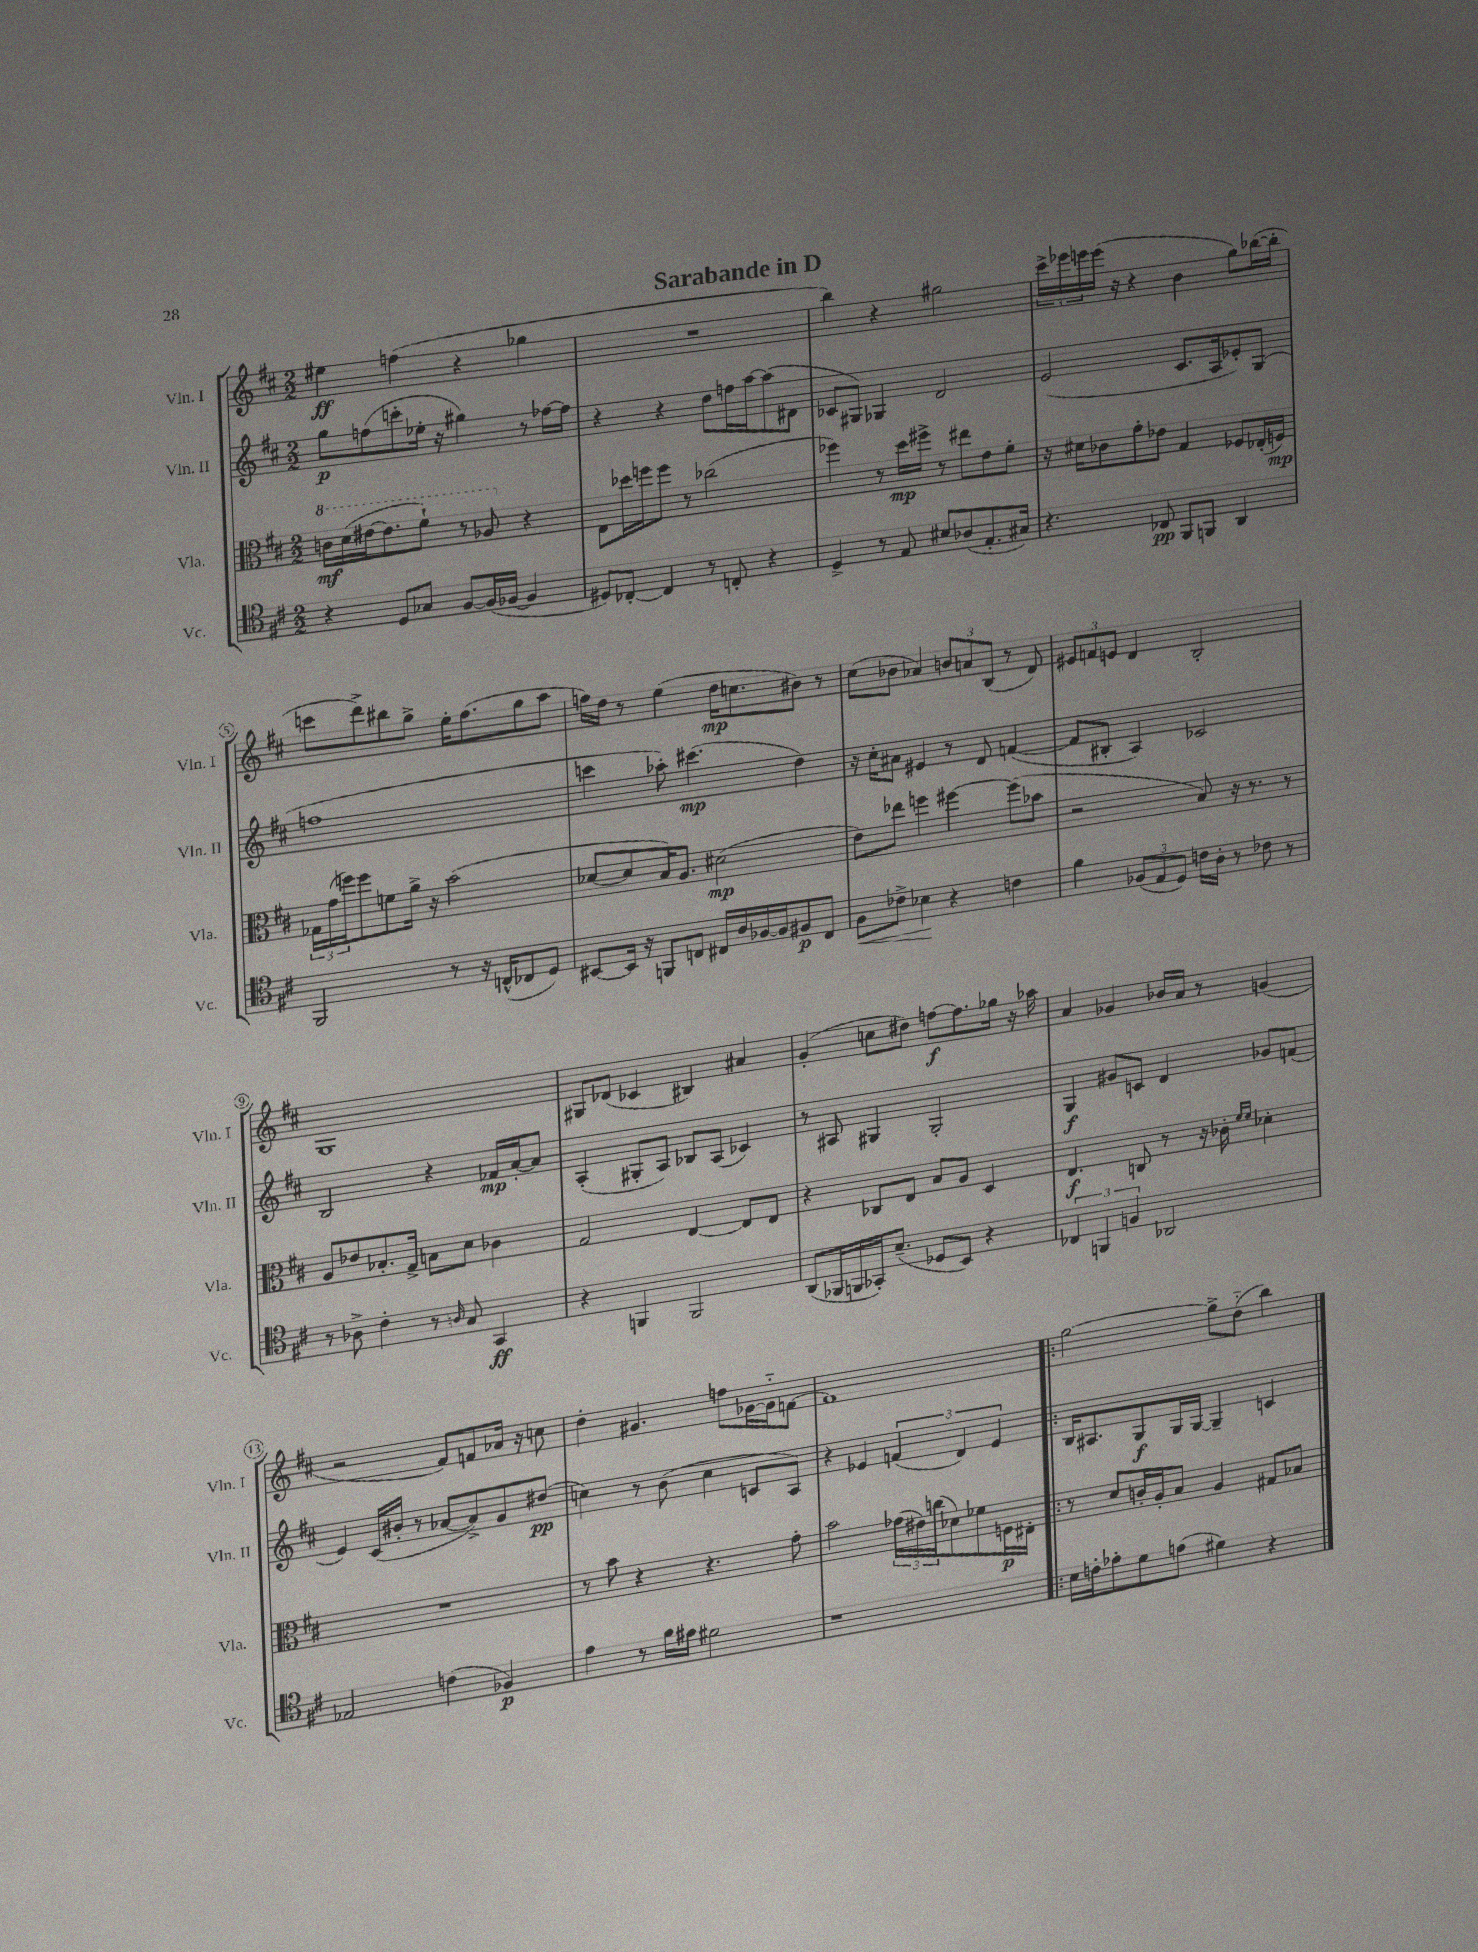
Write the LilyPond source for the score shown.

\header { title = "Sarabande in D" }
<<
\new StaffGroup <<
\new Staff = "s0" \with { instrumentName = "Vln. I" shortInstrumentName = "Vln. I" } {
    \clef treble \key d \major \numericTimeSignature \time 2/2
    eis''4\ff f''4( r4 ges''4 |
    R1 |
    b''4) r4 gis''2 |
    \tuplet 3/2 { cis'''16-> ees'''16 e'''16 } e'''16( r16 r4 b'4 g''8) bes''16~( bes''16-. |
    c'''8 d'''8->) bis''8 g''8-> e''16-. fis''8.( g''8 a''8 |
    f''16) d''16 r8 e''4( d''16\mp c''8. bis'8) r8 |
    cis''8( bes'8 aes'4) \tuplet 3/2 { b'8 a'8 b8( } r8 d'8) |
    \tuplet 3/2 { eis'8 f'8 e'8 } d'4 b2-. |
    g1 |
    gis8 des'8( ces'4 bis4) ais'4 |
    g'4-.( c''8 dis''8) f''8~\f f''8. ges''16 r16 aes''16 |
    a'4 ges'4 bes'16 a'16 r8 g'4( |
    r2 fis'8) f'8 aes'16 r16 c''8 |
    d''4-. gis'4. f''8 ges'16~ ges'16-_ f'8~ |
    f'1 |
    \bar ".|:" g''2~ g''8-> d''8-_( b''4) \bar "|." |
}
\new Staff = "s1" \with { instrumentName = "Vln. II" shortInstrumentName = "Vln. II" } {
    \clef treble \key d \major \numericTimeSignature \time 2/2
    g''8\p f''8( c'''8-. ees''16-. r16 gis''4) r8 fes''16~ fes''16 |
    r4 r4 d''8 f''16 a''16~ a''8( dis'8 |
    ces'8 gis8) ges4 d'2 |
    e'2( cis'8. a16 ees'8-.) g8( |
    f''1 |
    c'''4 aes''8-.) cis'''4.\mp( d''4) |
    r16 cis''16-. ais'8 eis'4 r8 d'8 f'4~( |
    f'8 bis8-. a4) ces'2 |
    b2 r4 fes'16\mp a'16~-. a'8 |
    a4-.( gis8-. a8) bes8 a8( ces'4) |
    r8 ais8 gis4 gis2-. |
    g4\f gis'8 c'8 d'4 ges'8 f'8( |
    e'4) cis'16( bis'16-. r8 aes'8~ aes'8->) g'8 dis''8\pp( |
    c''4) r8 b'8( c''4 c'8 a8) |
    r4 ees'4 \tuplet 3/2 { f'4( d'4) ees'4 } |
    \bar ".|:" b16 ais8. g8\f g16 g16~ g4-- c'4 \bar "|." |
}
\new Staff = "s2" \with { instrumentName = "Vla." shortInstrumentName = "Vla." } {
    \clef alto \key d \major \numericTimeSignature \time 2/2
    \ottava #1 c''16\mf d''16( eis''16~ eis''8. fis''8-!) r8 aes'8 \ottava #0 r4 |
    e8 des''16 f''16 f''8 r8 ces''2( |
    fes''4) r8 d''16\mp fis''16-> r8 eis''8 e'8 fis'8-. |
    r16 dis'16 ces'8 g'8-. ees'8 g4 fes8 ees16-.( f16\mp) |
    \tuplet 3/2 { ges16 g'16( f''16) } f''8 f'8 a'16-> r16 b'2( |
    des'8~ des'8 b16) a8. dis'2\mp( |
    e'8) ees''8 f''4 fis''4~ fis''8( bes'8 |
    r2 b8) r16 r8. r8 |
    a8 ees'8 bes8.-. g16-> b8 d'8 ces'4 |
    g2 e4~ e8 e8 |
    r4 ces8 e8 b8 a8 d4 |
    e4.\f c8 r8 r16 ces'16-. \grace { fis'16 fis'16 } des'4-. |
    R1 |
    r8 b'8 r4 r4. g'8-. |
    b'2 \tuplet 3/2 { ges'16( eis'16) c''16( } des'8) fes'8 f16\p eis16-. |
    \bar ".|:" r8 d'8 c'16-. a16-. b8 a4 gis8 bes8 \bar "|." |
}
\new Staff = "s3" \with { instrumentName = "Vc." shortInstrumentName = "Vc." } {
    \clef tenor \key d \major \numericTimeSignature \time 2/2
    r4 d8 ges8 fis8~ fis16( fes16~ fes4 |
    dis8) ces8~-. ces4 r8 c8-. r4 |
    d4-> r8 e8 bis8 aes8( e8.-. gis16) |
    r4. ces8\pp fis,8 f,8 a,4 |
    fis,2 r8 r16 c16-^( ces8 d8) |
    bis,8~ bis,16 r16 f,8 c8 cis16 a16 fes16~ fes16 fis8\p cis8 |
    fis8\< ces'8-> bes4\! r4 c'4 |
    fis'4 \tuplet 3/2 { fes8( e8 d8) } c'16 a16-. r8 ces'8 r8 |
    r8 aes8-> cis'4-. r8 \grace { a16 } g8 g,4\ff |
    r4 f,4 f,2 |
    a,8( fes,16 f,16 ges,16-.) b8.--( des8 b,8) r4 |
    \tuplet 3/2 { ces4 f,4 f4 } aes,2 |
    ees2 c'4( fes4\p) |
    e'4 r8 fis'16 eis'16 dis'2 |
    r1 |
    \bar ".|:" b16 c'16-. ees'8-. d'8 e'8( dis'4) r4 \bar "|." |
}
>>
>>
\layout { \context { \Score \override BarNumber.stencil = #(make-stencil-circler 0.1 0.3 ly:text-interface::print) } }
